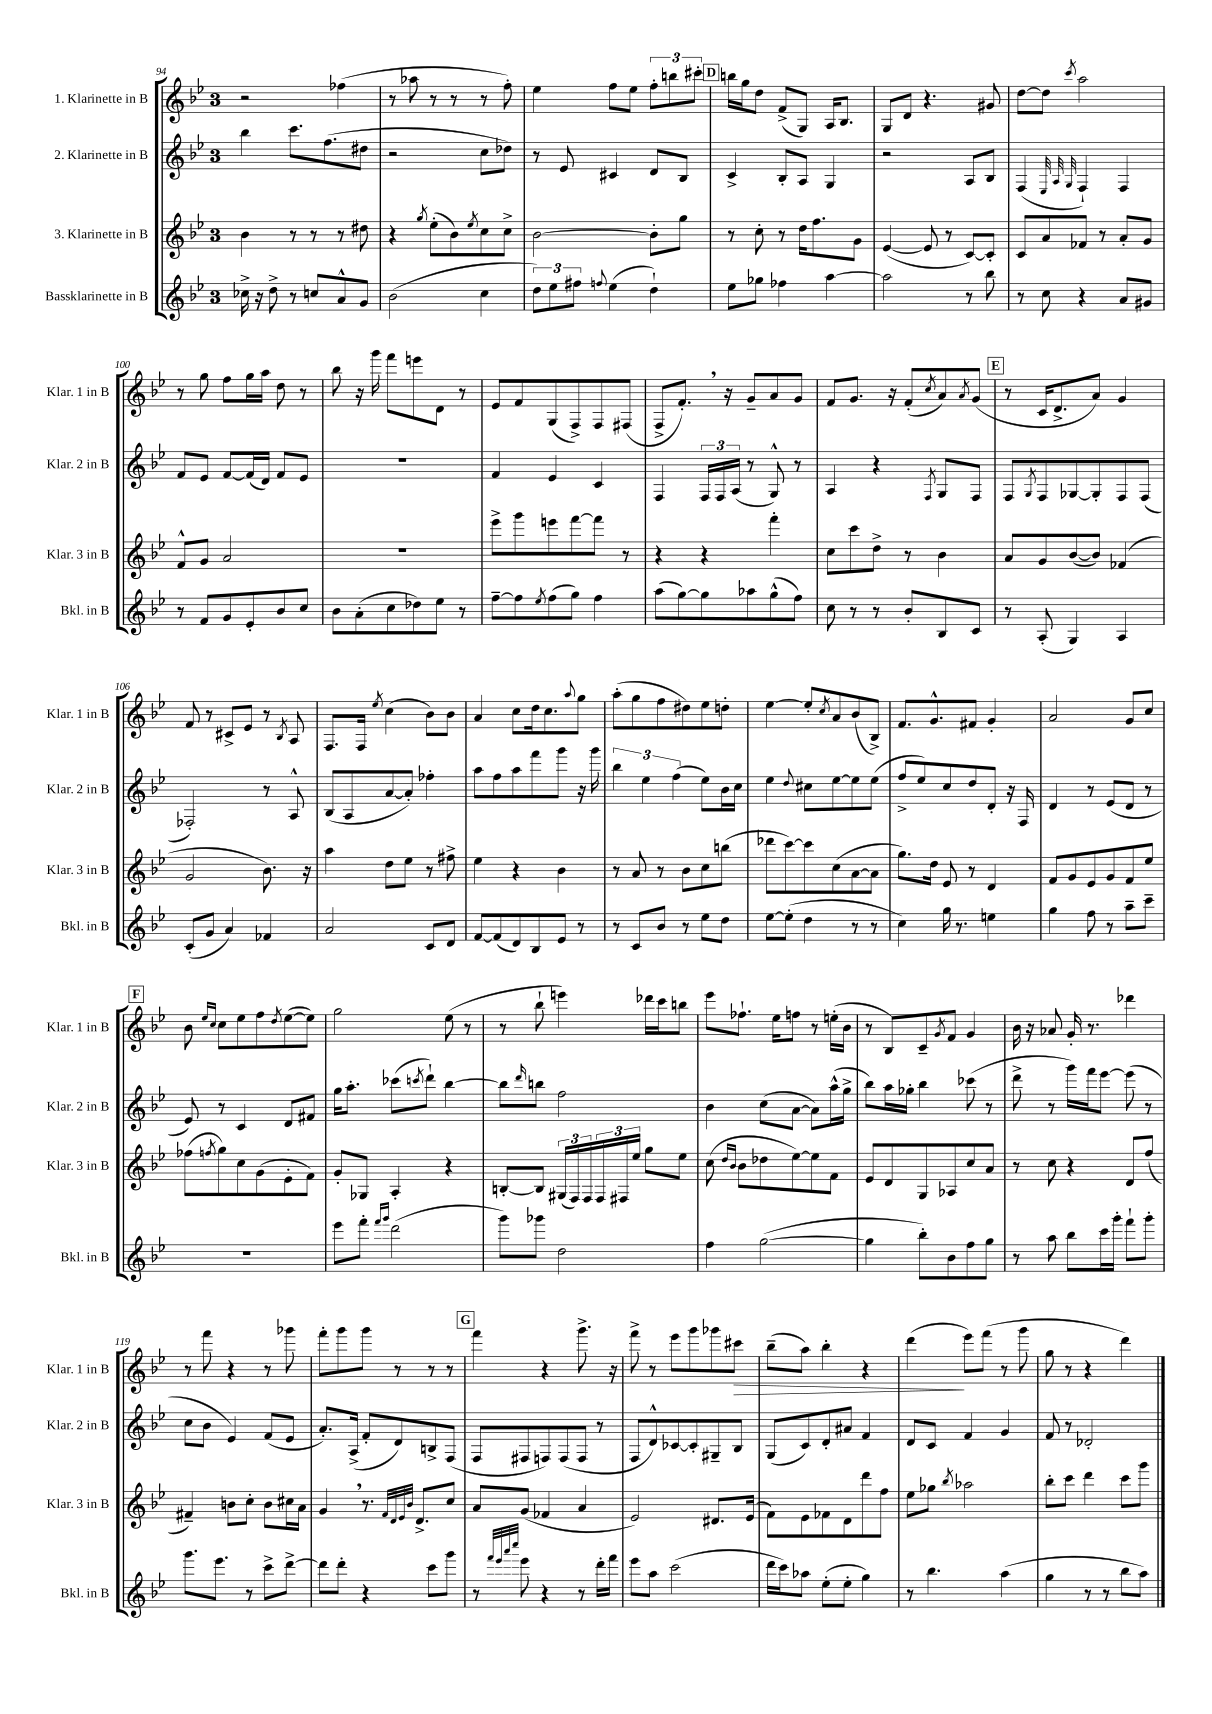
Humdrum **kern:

**kern	**kern	**kern	**kern
*staff4	*staff3	*staff2	*staff1
*clefG2	*clefG2	*clefG2	*clefG2
*k[b-e-]	*k[b-e-]	*k[b-e-]	*k[b-e-]
*M3/4	*M3/4	*M3/4	*M3/4
16cc-^	4b-	4bb-	2r
16r	.	.	.
8dd^	.	.	.
8r	8r	8.ccc	.
8cc	8r	.	.
.	.	(8.ff	.
8a^^	8r	.	(4ff-
8g	8dd#	8dd#	.
=	=	=	=
(2b-	4r	2r	8r
.	.	.	8aa-
.	8qgg	.	.
.	(8ee-'	.	8r
.	8b-)	.	8r
.	8qee-	.	.
4cc	8cc	8cc	8r
.	8cc^	8dd-)	8ff')
=	=	=	=
12dd)	[2b-	8r	4ee-
12ee-	.	.	.
.	.	8e-	.
12ff#	.	.	.
8qqff	.	.	.
(4ee-	.	4c#	8ff
.	.	.	8ee-
4dd`)	8b-']	8d	12ff'
.	.	.	12bb
.	8gg	8B-	.
.	.	.	12ccc#'
=	=	=	=
8ee-	8r	4c^	16bb
.	.	.	16gg
8gg-	8cc'	.	8dd
4ff-	8r	8B-'	(8f^
.	16dd	8A	8G)
.	8.ff	.	.
[4aa	.	4G	16A
.	.	.	8.B-
.	8g	.	.
=	=	=	=
2aa]	([4e-	2r	8G
.	.	.	8d
.	8e-]	.	4.r
.	8r	.	.
8r	[8c)	8A	.
8bb-	8c']	8B-	8g#
=	=	=	=
8r	8c	(4F	[8dd
8cc	8a	.	8dd]
.	.	32qqE-	.
.	.	32qqA	.
.	.	32qqG	8qccc
4r	8f-	4F`)	2aa
.	8r	.	.
8a	8a'	4F	.
8g#	8g	.	.
=	=	=	=
8r	8f^^	8f	8r
8f	8g	8e-	8gg
8g	2a	[8f	8ff
8e-'	.	(16f]	16gg
.	.	16d)	16aa
8b-	.	8f	8dd
8cc	.	8e-	8r
=	=	=	=
8b-	2.r	2.r	8bb-
(8a'	.	.	16r
.	.	.	16ggg
8cc	.	.	8fff
8dd-)	.	.	8eee
8ee-	.	.	8d
8r	.	.	8r
=	=	=	=
[8ff~	8eee-^	4f	8e-
8ff]	8ggg	.	8f
8qee-	.	.	.
(8ff	8eee	4e-	(8G
8gg)	[8fff	.	8F^)
4ff	8fff]	4c	8F
.	8r	.	(8F#
=	=	=	=
(8aa	4r	4F	8F^
[8gg)	.	.	8.f')
8gg]	4r	24F	.
.	.	24F	.
.	.	.	16r
.	.	(24A	.
8aa-	.	8r	8g~
(8gg^^	4fff'	8G^^)	8a
8ff)	.	8r	8g
=	=	=	=
8cc	8cc	4A	8f
8r	8ccc	.	8.g
8r	8dd^	4r	.
.	.	.	16r
8b-'	8r	.	(8f'
.	.	8qF	8qcc
8B-	4b-	8G	8a)
.	.	.	8qa
8c	.	8F	(8g
=	=	=	=
8r	8a	8F	8r
.	.	8qG	.
(8A'	8g	8F	16c
.	.	.	8.d^
4G)	([8b-	[8G-	.
.	8b-])	8G-']	8a)
4A	(4f-	8F	4g
.	.	(8F	.
=	=	=	=
(8c'	2g	2F-')	8f
8g	.	.	8r
4a)	.	.	8c#^
.	.	.	8e-
4f-	8.b-)	8r	8r
.	.	.	8qB-
.	.	8A^^	8A
.	16r	.	.
=	=	=	=
2a	4aa	(8B-	8.F
.	.	8A	.
.	.	.	16F
.	.	.	8qee-
.	8dd	[8a	(4cc
.	8ee-	8a'])	.
8c	8r	4ff-'	8b-)
8d	8ff#^	.	8b-
=	=	=	=
[8f	4ee-	8aa	4a
(8f]	.	8ff	.
8d)	4r	8aa	8cc
8B-	.	8fff	16dd
.	.	.	8.cc
8e-	4b-	8ggg	.
.	.	.	8qqaa
8r	.	16r	8gg
.	.	16ggg	.
=	=	=	=
8r	8r	6bb-	(8aa'
8c	8a	.	8gg
.	.	6ee-	.
8b-	8r	.	8ff
.	.	(6ff	.
8r	8b-	.	8dd#)
8ee-	8cc	8ee-)	8ee-
8dd	(8bb	16b-	8dd'
.	.	16cc	.
=	=	=	=
[8ee-	8ddd-	4ee-	[4ee-
(8ee-']	[8ccc)	.	.
.	.	8qqdd	.
4dd	8ccc]	8cc#	8ee-']
.	.	.	8qcc
.	(8cc	[8ee-	8a
8r	[8a	8ee-]	(8b-
8r	8a]	(8ee-	8B-^)
=	=	=	=
4cc)	8.gg)	8ff^	8.f
.	.	8ee-)	.
.	16dd	.	8.g^^
16gg	8e-	8cc	.
8.r	.	.	.
.	8r	8dd	8f#
4ee	4d	8d'	4g'
.	.	16r	.
.	.	16F	.
=	=	=	=
4gg	8f	4d	2a
.	8g	.	.
8ff	8e-	8r	.
8r	8g	(8e-	.
8aa~	8f	8d	8g
8ccc~	8ee-	8r	8cc
=	=	=	=
2.r	(8ff-	8e-)	8b-
.	.	.	16qqee-
.	8qff	.	16qqcc
.	8gg)	8r	8cc
.	8cc	4c	8ee-
.	(8g	.	8ff
.	.	.	8qdd
.	8e-'	8d	([8ee-
.	8f)	8f#	8ee-])
=	=	=	=
8eee-	8g'	16gg	2gg
.	.	8.aa'	.
8fff'	8G-	.	.
16qqfff	.	.	.
16qqggg	.	.	.
(2ddd	4A'	(8ccc-	.
.	.	8qccc	.
.	.	8ddd`)	.
.	4r	[4bb-	(8ee-
.	.	.	8r
=	=	=	=
8ggg)	[8B'	8bb-]	8r
.	.	16qqddd	.
8ggg-	8B]	8bb	8bb-`
2dd	(24G#	2ff	4eee)
.	24F)	.	.
.	24F	.	.
.	24F	.	.
.	24F#	.	.
.	24ee-	.	.
.	8gg	.	16ddd-
.	.	.	16ccc
.	8ee-	.	8bb
=	=	=	=
4ff	(8cc	4b-	8eee-
.	16qqdd	.	.
.	16qqb-	.	.
.	8b-	.	8.ff-`
([2gg	8dd-	(8cc	.
.	.	.	16ee-
.	[8ee-)	[8a	8ff
.	8ee-]	8a])	8r
.	8f	(16aa^^	(16ee'
.	.	16gg^	16b-
=	=	=	=
4gg]	8e-	8bb-)	8r
.	8d	16aa	8B-)
.	.	16gg-'	.
8bb-')	8G	4bb-	8c~
.	.	.	8qg
8b-	8A-	.	8f
8ff	8cc	(8ccc-	4g
8gg	8a	8r	.
=	=	=	=
8r	8r	8ddd^	16b-
.	.	.	16r
8aa	8cc	8r	8a-
8bb-	4r	16ggg)	16g'
.	.	16fff	8.r
16ccc	.	[8eee-	.
16ggg'	.	.	.
8fff`	8d	(8eee-]	4ddd-
8ggg'	(8ff	8r	.
=	=	=	=
8.ggg	4f#~)	8cc	8r
.	.	8b-	8fff
8.eee-	.	.	.
.	8b	4e-)	4r
8r	8cc'	.	.
8ccc^	8b	(8f	8r
[8ddd^	16cc#	8e-	8ggg-
.	16a	.	.
=	=	=	=
8ddd]	4g	8.a')	8fff'
8ddd'	.	.	8ggg
.	.	(16A^	.
4r	8.r	8f'	8ggg
.	.	8d)	8r
.	32qqf	.	.
.	32qqd	.	.
.	32qqe-	.	.
.	32qqb-	.	.
.	8.d^	.	.
8ccc	.	8B^	8r
8ggg	8cc	(8F	8r
=	=	=	=
8r	8a	8F	4fff
32qqfff	.	.	.
32qqeee-	.	.	.
32qqaaa	.	.	.
32qqcccc	.	.	.
8eee-	(8g	8F#	.
4r	4f-	8F)	4r
.	.	(8F	.
8r	4a	8F	8.ggg^
16ddd'	.	8r	.
16fff	.	.	16r
=	=	=	=
8eee-	2e-)	8F	8fff^
8aa	.	8d^^)	8r
(2ccc	.	[8c-	8eee-
.	.	8c-']	8ggg
.	8.d#	8G#~	8ggg-
.	.	8B-	8ccc#
.	(16e-	.	.
=	=	=	=
16ddd	8f)	(8G	(8bb-~
16ccc)	.	.	.
8aa-	8e-	8c)	8aa)
(8ee-'	8f-	8d'	4bb-'
8ee-'	8d	8a#	.
4gg)	8ddd	4f	4r
.	8ff	.	.
=	=	=	=
8r	8ee-	8d	(4ddd
4.bb-	8gg-	8c	.
.	8qbb-	.	.
.	2aa-	4f	8eee-)
.	.	.	(8fff
(4aa	.	4g	8r
.	.	.	8ggg
=	=	=	=
4gg	8bb-'	8f	8gg
.	8ccc	8r	8r
8r	4ddd	2d-'	4r
8r	.	.	.
8bb-	8ccc	.	4ddd)
8aa)	8ggg	.	.
==	==	==	==
*-	*-	*-	*-
